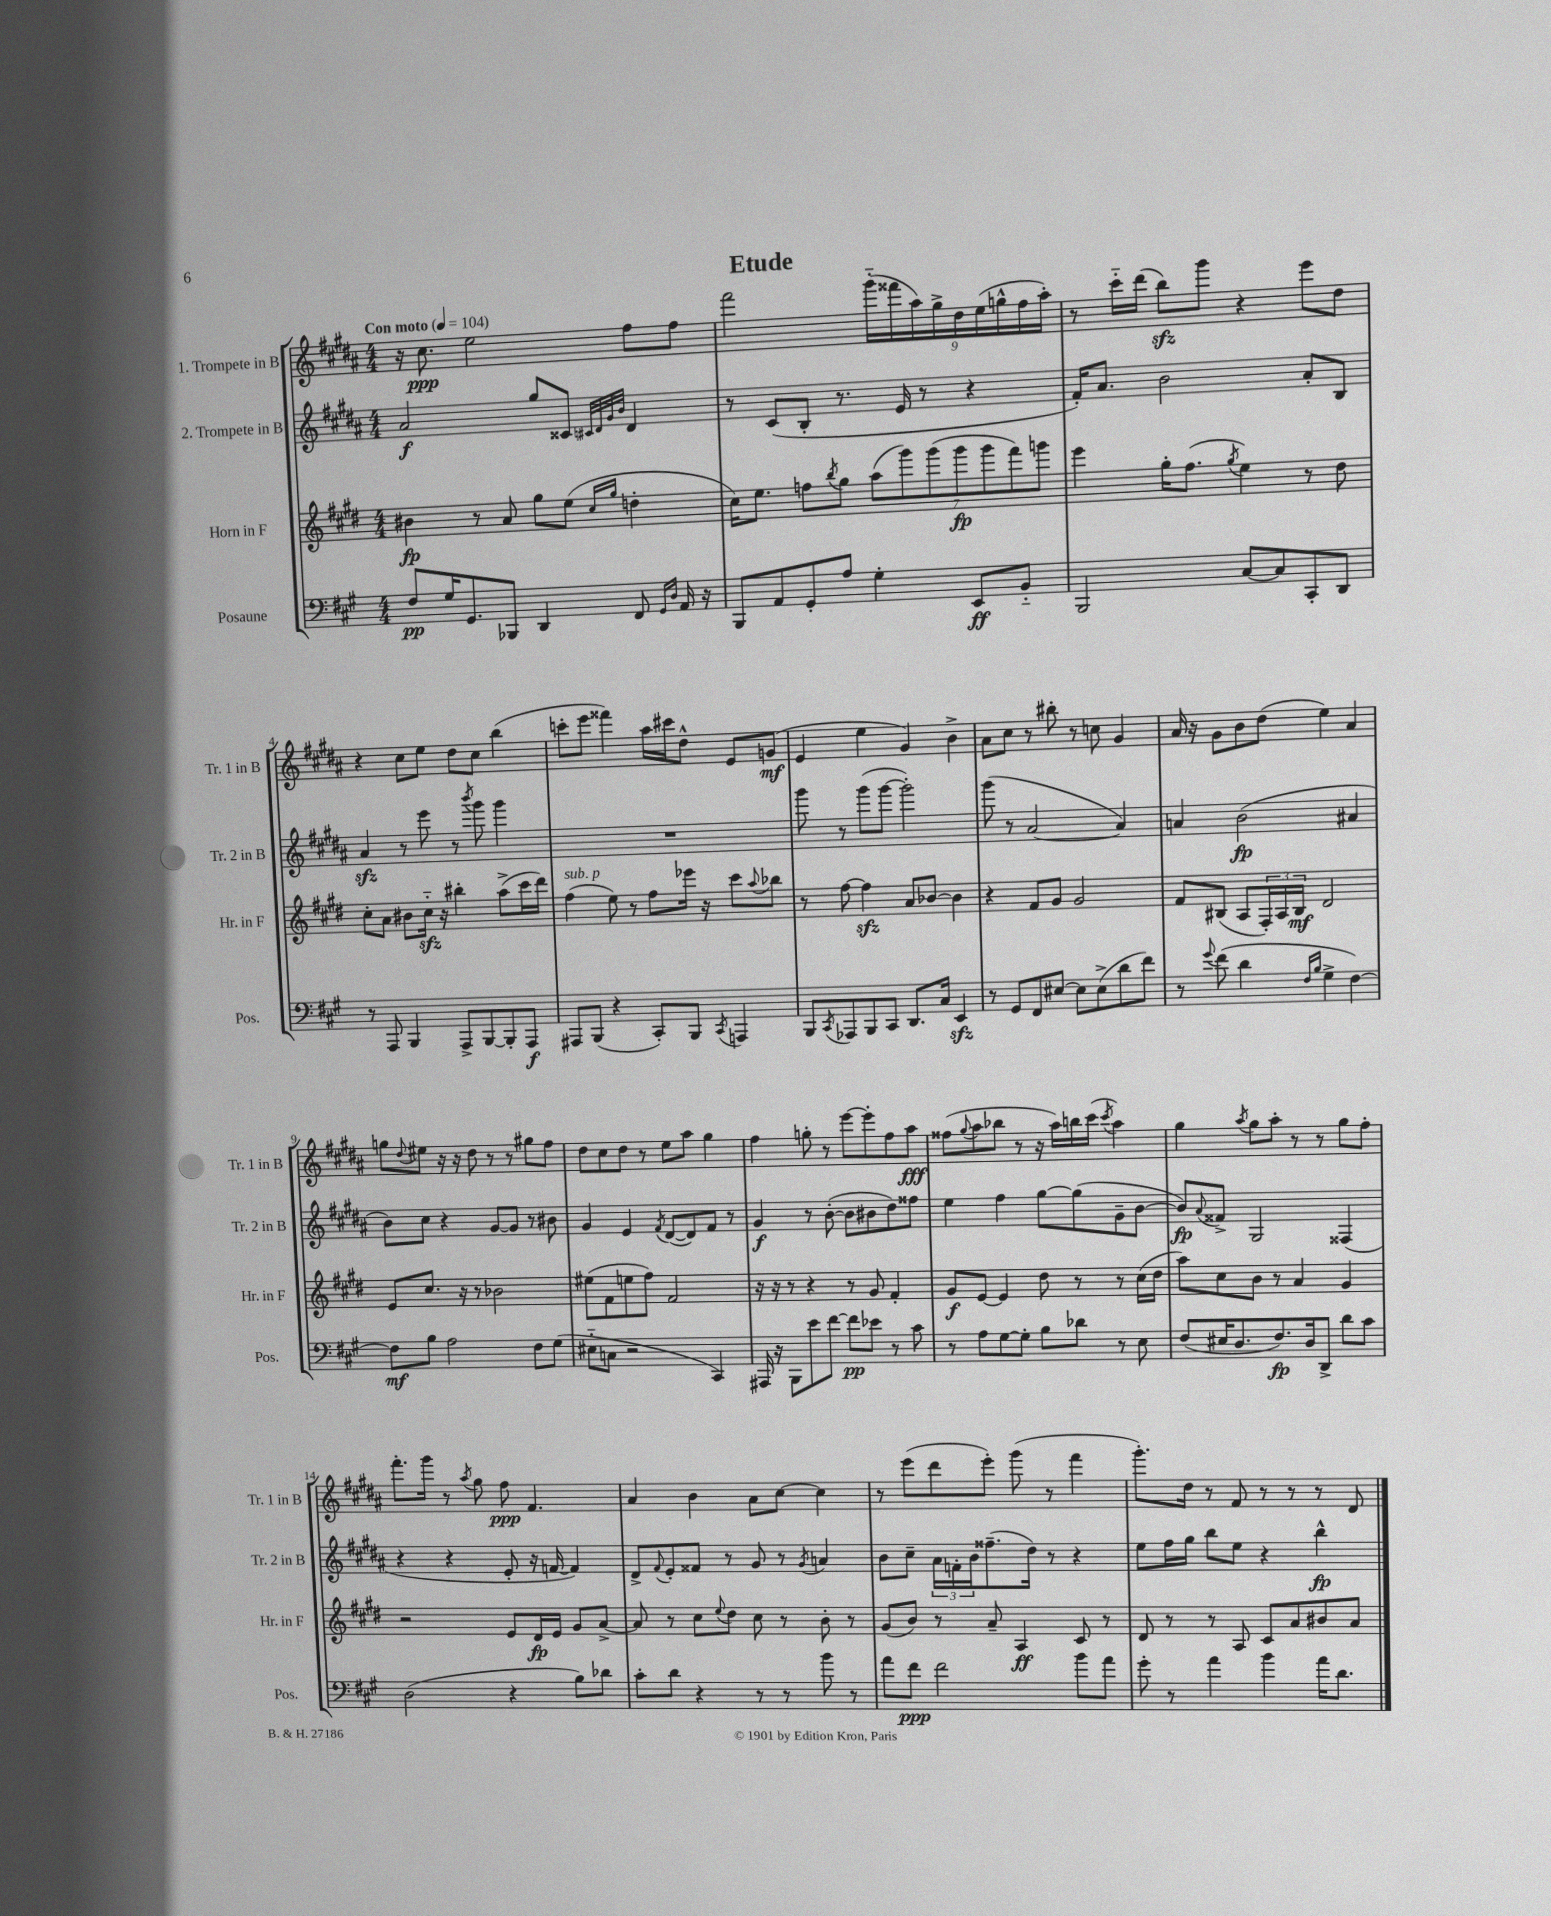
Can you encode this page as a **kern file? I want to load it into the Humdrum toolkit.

**kern	**kern	**kern	**kern
*staff4	*staff3	*staff2	*staff1
*clefF4	*clefG2	*clefG2	*clefG2
*k[f#c#g#]	*k[f#c#g#d#]	*k[f#c#g#d#a#]	*k[f#c#g#d#a#]
*M4/4	*M4/4	*M4/4	*M4/4
*MM104	*MM104	*MM104	*MM104
8F#/L	4b#\	2a#/	16r
.	.	.	8.cc#\
16G#/K	.	.	.
8.GG#/	.	.	.
.	8r	.	2ee\
8BBB-/J	8a/	.	.
4DD/	8gg#\L	8gg#/L	.
.	(8ee\J	8c##/J	.
.	.	32qqc#/LLL	.
.	.	32qqd#/	.
.	16qqcc#/LL	32qqg#/	.
.	16qqgg#/JJ	32qqb/JJJ	.
8FF#/	4dd'\	4d#/	8ff#\L
16qqGG#/LL	.	.	.
16qqD/JJ	.	.	.
16AA/	.	.	8ff#\J
16r	.	.	.
=	=	=	=
8BBB/L	16cc#\LK)	8r	2fff#\
.	8.ee\J	.	.
8AA/	.	(8c#/L	.
8GG#'/	8ff\L	8B'/J	.
.	8qbb/	.	.
8A/J	8gg#\J	8.r	.
4G#'\	(14aa\L	.	(18ggg#'~\LL
.	.	.	18fff##\
.	.	16e/	.
.	14ggg#\)	.	.
.	.	.	18aa#\)
.	.	8r	.
.	(14ggg#\	.	.
.	.	.	18gg#^\
.	14ggg#\	.	.
.	.	.	18dd#\
8EE/L	.	4r	.
.	.	.	(18ee\
.	14ggg#\	.	.
.	.	.	18gg^^\
.	14fff#\)	.	.
8BB'~/J	.	.	.
.	.	.	18ff#\
.	14ggg\J	.	.
.	.	.	18aa#'\JJ)
=	=	=	=
2BBB/	4eee\	16f#'/LK)	8r
.	.	8.a#/J	.
.	.	.	16ccc#'~\LL
.	.	.	(16ddd#\JJ
.	16gg#'\LK	2b\	8bb\L)
.	(8.ff#\J	.	.
.	.	.	8ggg#\J
.	8qgg#/	.	.
[8C#/L	4ee\)	.	4r
8C#/]	.	.	.
8CC#'/	8r	8a#'/L	8eee\L
8DD/J	8dd#\	8B/J	8dd#\J
=	=	=	=
8r	8cc#'\L	4a#/	4r
8AAA/	8a\J	.	.
4BBB/	8b#\L	8r	8cc#\L
.	16cc#'~\Jk	8eee\	8ee\J
.	16r	.	.
8AAA^/L	4bb#'\	8r	8dd#\L
.	.	8qbbb/	.
[8BBB/	.	8ggg#\	8cc#\J
8BBB'/]	(8aa^\L	4ggg#\	(4bb\
8AAA/J	16ccc#\L	.	.
.	16ddd#\JJ)	.	.
=	=	=	=
8AAA#/L	(4ff#\	1r	8ccc'\L
(8BBB/J	.	.	8eee\J
4r	8ee\)	.	4fff##\)
.	8r	.	.
8CC#'/L)	8ff#\L	.	16aa#\LL
.	.	.	16ccc#\J
8BBB/J	16eee-\Jk	.	8dd#^^\J
.	16r	.	.
8qCC#/	.	.	.
4AAA/	8ccc#\L	.	8e/L
.	8qqaa/	.	.
.	8bb-\J	.	(8g/J
=	=	=	=
8BBB/L	8r	8ggg#\	4e/
8qCC#/	.	.	.
8AAA-/	[8ff#\	8r	.
8BBB/	4ff#\]	(8ggg#\L	4ee\
8CC#/J	.	[8ggg#\J	.
8.DD/L	8a/L	2ggg#'\])	4g#/)
.	[8b-/J	.	.
16C#/Jk	.	.	.
4EE/	4b-\]	.	4b^\
=	=	=	=
8r	4r	(8ggg#\	8a#\L
8GG#/L	.	8r	8cc#\J
8FF#/	8f#/L	[2a#/	8r
[8E#/J	8g#/J	.	8bb#'\
8E#\]L	2g#/	.	8r
(8E#^\	.	.	8cc\
8d\	.	4a#/])	4g#/
8f#\J)	.	.	.
=	=	=	=
8r	8f#/L	4a/	16a#/
.	.	.	16r
8qqg#/	.	.	.
(8f#\	(8B#/J	.	8g#\L
4d\	8A/L	(2b\	8b\
.	24F#'/L)	.	(8dd#\J
.	24A/	.	.
.	24B#/JJ	.	.
16qqF#/LL	.	.	.
16qqB/JJ	.	.	.
4G#^\	2d#/	.	4ee\)
[4F#\)	.	4a#/	4a#/
=	=	=	=
8F#\]L	8e/L	8b\L)	8gg\L
.	.	.	8qqdd#/
8B\J	8.cc#/J	8cc#\J	8ee#\J
2A\	.	4r	16r
.	16r	.	16r
.	8r	.	8dd#\
.	2b-\	[8g#/L	8r
.	.	8g#/]J	8r
8F#\L	.	8r	8gg#\L
(8G#\J	.	8b#\	8ff#\J
=	=	=	=
8E#'~\L	(8ee#\L	4g#/	8dd#\L
8C\J	8f#\	.	8cc#\
2r	8ee\	4e/	8dd#\J
.	8ff#\J)	.	8r
.	.	8qf#/	.
.	2f#/	([8d#/L	8ee\L
.	.	8d#/])	8aa#\J
4CC#/)	.	8f#/J	4gg#\
.	.	8r	.
=	=	=	=
16AAA#/	16r	4g#/	4ff#\
16r	16r	.	.
8BBB\L	8r	.	.
8e\	4r	8r	8gg'\
[8f#\J	.	([8b'\	8r
8f#\]L	8r	8b\]L	[8eee\L
8e-\J	8g#/	8b#\	8eee'\]
8r	4f#'/	8dd#\)	8ff#\
8c#\	.	8ff##\J	8aa#\J
=	=	=	=
8r	8g#/L	4ee\	(8ff##\L
.	.	.	8qqgg#/
8A\L	[8e/J	.	8aa#\
[8G#\	4e/]	4ff#\	8bb-\J
8G#'\]J	.	.	8r
8B\L	8dd#\	[8gg#\L	16r
.	.	.	16aa#\LL)
8d-\J	8r	(8gg#\]	16bb\
.	.	.	(16ccc#\JJ
.	.	.	8qccc#/
8r	8r	8g#~\	4aa#\)
8E\	(16cc#\LL	[8b\J	.
.	16dd#\JJ	.	.
=	=	=	=
(8F#/L	8aa\L)	8b/]L)	4gg#\
.	.	8qqa#/	.
16E#/K	8cc#\	8f##^/J	.
8.D/	.	.	.
.	.	.	8qaa#/
.	8b\J	2G#/	8gg#\L
8.F#/)	8r	.	8aa#'\J
.	4a/	.	8r
16D/k	.	.	.
8DD^/J	.	.	8r
8d\L	4g#/	(4F##/	8gg#\L
8c#\J	.	.	8ff#'\J
=	=	=	=
(2D\	2r	4r	8.fff#'\L
.	.	.	16ggg#\Jk
.	.	4r	8r
.	.	.	8qaa#/
.	.	.	8gg#\
4r	8e/L	8e'/	8ff#\
.	16d#/L	16r	4.f#/
.	16e/JJ	[16f/	.
8B\L)	8g#/L	4f/])	.
8d-\J	[8a^/J	.	.
=	=	=	=
8c#'\L	8a/]	8d#^/L	4a#/
.	.	8qqf#/	.
8d\J	8r	8e'/	.
4r	8cc#\L	8f##/J	4b\
.	8qqee/	.	.
.	8dd#\J	8r	.
8r	8cc#\	8g#/	8a#\L
8r	8r	8r	[8cc#\J
.	.	8qg#/	.
8b\	8b'\	4a/	4cc#\]
8r	8r	.	.
=	=	=	=
8a\L	(8g#/L	8b\L	8r
8f#\J	8b/J)	8cc#~\J	(8eee\L
2f#\	8r	24a#\LL	8ddd#\
.	.	24f'\	.
.	.	24b\J	.
.	8a~/	(8.ff##~\	8eee'\J)
.	4A/	.	(8ggg#\
.	.	16dd#\Jk)	.
.	.	8r	8r
8b\L	8c#/	4r	4fff#\
8a\J	8r	.	.
=	=	=	=
8g#'\	8d#/	8ee\L	8.ggg#'\L)
8r	8r	16ff#\L	.
.	.	16gg#\JJ	16dd#\Jk
4a\	8r	8bb\L	8r
.	8A/	8ee\J	8f#/
4b\	8c#/L	4r	8r
.	8a/	.	8r
16a\LK	8b#/	4bb^^\	8r
8.d\J	.	.	.
.	8a/J	.	8d#/
==	==	==	==
*-	*-	*-	*-
